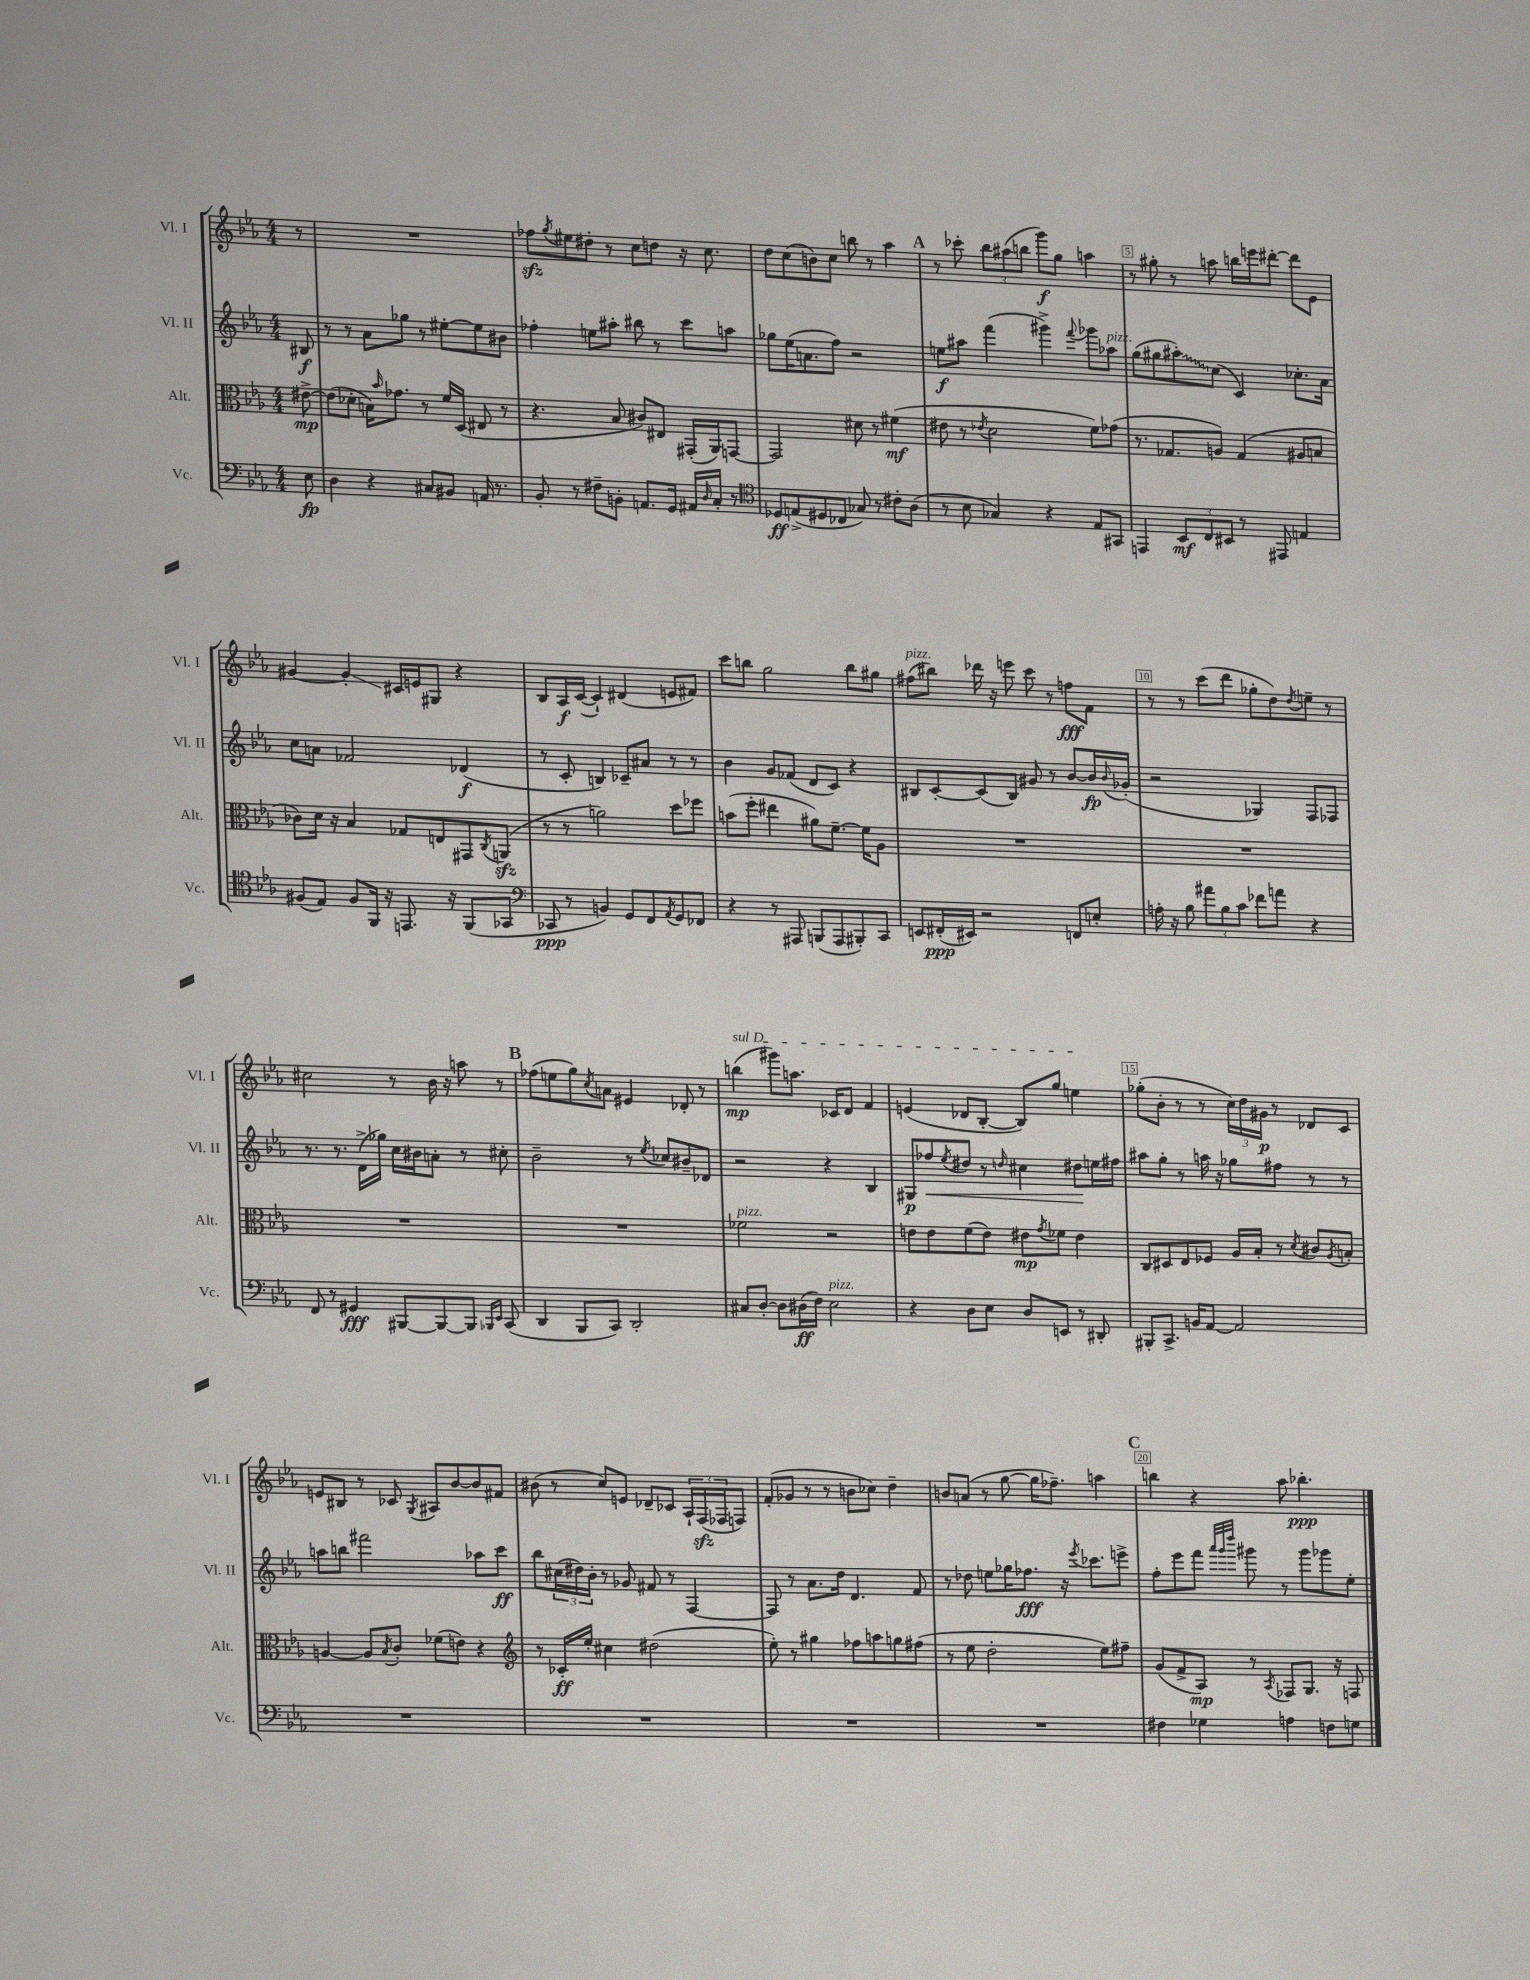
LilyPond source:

<<
\new StaffGroup <<
\new Staff = "s0" \with { instrumentName = "Vl. I" shortInstrumentName = "Vl. I" } {
    \clef treble \key ees \major \numericTimeSignature \time 4/4 \partial 8
    r8 |
    R1 |
    fes''8\sfz \acciaccatura { g''8 } eis''8 dis''8-. r8 c''8 d''8 r16 c''8. |
    d''8 c''8( b'8) c''8 b''8 r8 aes''4 |
    \mark \markup { \bold "A" } r8 ces'''8-. \tuplet 3/2 { bes''8 ais''8( b''8 } g'''8\f) g''8 a''4 |
    r8 gis''8-. r8 a''8 b''16 e'''16 dis'''8~-. dis'''8 ees'8 |
    gis'4~ gis'4-.\glissando cis'16 e'16 gis8 r4 |
    bes8 aes16\f c'16~( c'4-!) dis'4( e'8 fis'8) |
    c'''8 b''8 g''2 b''8 gis''8 |
    fis''8^\markup { \italic "pizz." }( bis''8) des'''16 r16 e'''8 c'''8 r8 f''8\fff f'8 |
    r8 r8 c'''8( d'''8 ges''8-. d''8) \acciaccatura { d''8 } e''8-- r8 |
    cis''2 r8 bes'16 r16 a''8 r8 |
    \mark \markup { \bold "B" } fes''8( e''8 g''8) \acciaccatura { c''8 } a'8 eis'4 des'8-. r8 |
    \once \override TextSpanner.bound-details.left.text = \markup { \italic "sul D" } b''4\mp\startTextSpan( gis'''8) a''8. ces'16 d'8 f'4 |
    e'4( des'8 bes8~-. bes8) g''8 e''4\stopTextSpan |
    ges''8-.( bes'8-. r8 r8 \tuplet 3/2 { c''16) d''16 gis'16\p } r8 des'8 c'8 |
    e'8 bis8 r8 ces'8 \acciaccatura { g8 } ais8 bes'8~ bes'8 fis'8 |
    bis'8( r8 c''8) e'8 des'8-- ces'8 \tuplet 3/2 { aes16-! f16\sfz( fes16 } f8) |
    f'8-.( ges'8 r8 r8 b'8 ces''8) d''4-- |
    b'8 a'8( r8 g''8~ g''16 fes''8.--) a''4 |
    \mark \markup { \bold "C" } b''4 r4 aes''8 bes''4.-.\ppp \bar "|." |
}
\new Staff = "s1" \with { instrumentName = "Vl. II" shortInstrumentName = "Vl. II" } {
    \clef treble \key ees \major \numericTimeSignature \time 4/4 \partial 8
    bis8\f |
    r8 r8 aes'8 ges''8 r8 eis''8~-. eis''8 bis'8 |
    fes''4-. e''8 ais''8-. bis''8 r8 c'''8 a''8 |
    ges''8 ees''16( a'8. f''8) r2 |
    \mark \markup { \bold "A" } e''8\f ais''8 f'''4( gis'''4->) \appoggiatura { f'''8 } ges'''8 aes''8^\markup { \italic "pizz." } |
    g''8( gis''8 \once \override Glissando.style = #'zigzag ais''8-.\glissando) c''8( c'4) ces''8.-. aes'16 |
    c''8 a'8 fes'2 des'4\f( |
    r8 c'8-. b4) ces'8-- ais'8 r8 r8 |
    bes'4 g'8 fes'8( d'8 c'8) r4 |
    bis8 c'8~-. c'8( bis8) gis'8 r8 bes'8~ bes'16\fp \appoggiatura { bes'8 } ges'16-.( |
    r2 ges4) f8 fes8 |
    r8. r8. d'16->( ges''16) c''16 bis'16 a'8-. r8 cis''8-. |
    \mark \markup { \bold "B" } bes'2-- r8 \acciaccatura { ees''8 } ces''8 bis'8-- des'8 |
    r2 r4 bes4 |
    gis8\p fes''8\< \acciaccatura { ees''8 } dis''8 r8 \grace { d''16 } cis''4 dis''8\! e''16 fis''16 |
    ais''8 g''8-. r8 a''16 r16 ges''8 fis''8 r8 r8 |
    a''8 b''8 fis'''2 aes''8 c'''8\ff |
    bes''8 \tuplet 3/2 { cis''16( dis''16) bes'16-. } r8 ges'8 fis'8 r8 f4~ |
    f8 r8 aes'8. d''16 d'4. f'8 |
    r8 des''8 e''8 ges''16 fes''8.\fff r16 \acciaccatura { ees'''8 } ces'''8. e'''8-> |
    \mark \markup { \bold "C" } f''8-. ees'''8 f'''8 \grace { aes'''32 g'''32 d''''32 } gis'''8 r8 gis'''8 ges'''8 ees''8-. \bar "|." |
}
\new Staff = "s2" \with { instrumentName = "Alt." shortInstrumentName = "Alt." } {
    \clef alto \key ees \major \numericTimeSignature \time 4/4 \partial 8
    eis'8~->\mp |
    eis'8( des'8-. b16) \grace { bes'16 } ges'8. r8 f'16 d16( eis8 r8 |
    r4. bes8 cis'8) eis8 gis,16-.( aes,16) g,8~ |
    g,2 dis'8 r8 fis'4\mf( |
    \mark \markup { \bold "A" } eis'8 r8 \acciaccatura { ees'8 } d'2 f'8) ges'8( |
    r8. ges8. a8) ges4( ais8 b8 |
    ces'8) d'16 r16 bes4 ges8 e8 gis,8 \acciaccatura { c8 } a,8\sfz( |
    r8 r8 a'2) d''8 fes''8 |
    b'8( f''8-. eis''4 ais'8) f'8.~-- f'16 aes8 |
    R1 |
    R1 |
    R1 |
    \mark \markup { \bold "B" } R1 |
    fes'2^\markup { \italic "pizz." } r2 |
    e'8 e'8 f'8( e'8) eis'8\mp \acciaccatura { g'8 } fes'8 eis'4 |
    c8 dis8 ees8 fes8 aes16 bes16-. r8 \acciaccatura { d'8 } cis'8 \acciaccatura { aes8 } b8-. |
    a4~ a8 \acciaccatura { bes8 } c'8-. fes'8( e'8) r4 |
    \clef treble r8 ces'16-.\ff ees''16-. cis''4 dis''2( |
    ees''8-.) r8 gis''4 fes''8 a''8 g''8 fis''8( |
    r8 ees''8 d''2-. ees''8) fis''8-- |
    \mark \markup { \bold "C" } g'8( f'8-> aes8\mp) r8 \acciaccatura { aes8 } fes8 g8. r16 f8 \bar "|." |
}
\new Staff = "s3" \with { instrumentName = "Vc." shortInstrumentName = "Vc." } {
    \clef bass \key ees \major \numericTimeSignature \time 4/4 \partial 8
    ees8\fp |
    d4 r4 cis8 bis,8 a,16 r8. |
    bes,8-. r8 fis8-- b,8-. a,8. g,16 ais,16 \grace { d16 } c16-. r8 |
    \clef tenor des8\ff e8->( dis8 ces8 ges8) r8 cis'8-. aes8( |
    \mark \markup { \bold "A" } r8 bes8 ges4) r4 ees8 gis,8 |
    e,4 \tuplet 3/2 { bes,8\mf c8 bis,8 } r8 eis,8 e4 |
    fis8( ees8) fis8 f,16 r16 e,8. r16 f,8( ges,8 |
    \clef bass ces,8\ppp r8 b,4) g,8 f,8 \acciaccatura { aes,8 } g,8 fes,8 |
    r4 r8 ais,,8 b,,8( ais,,8 bis,,8-.) c,8 |
    e,8 fis,16-.\ppp( eis,16) r2 f,8 e8-. |
    a16-. r16 bes8 \tuplet 3/2 { ais'8 bes8 c'8 } fes'8 a'8 r4 |
    f,8 r8 gis,4\fff bis,,8~ bis,,8~ bis,,8 \grace { bes,,16 ees,16 } c,8( |
    \mark \markup { \bold "B" } d,4 bes,,8 c,8) d,2-. |
    cis8 d8~-. d8 dis16\ff( f16) ees2^\markup { \italic "pizz." } |
    r4 d8 ees8 d8 e,8 r8 dis,8-. |
    bis,,8-. c,8.-> b,16 aes,8~ aes,2 |
    R1 |
    R1 |
    R1 |
    R1 |
    \mark \markup { \bold "C" } fis4 ges4 a4 f8 g8 \bar "|." |
}
>>
>>
\layout { \context { \Score \override BarNumber.break-visibility = ##(#f #t #t) barNumberVisibility = #(every-nth-bar-number-visible 5) \override BarNumber.stencil = #(make-stencil-boxer 0.1 0.3 ly:text-interface::print) } }
